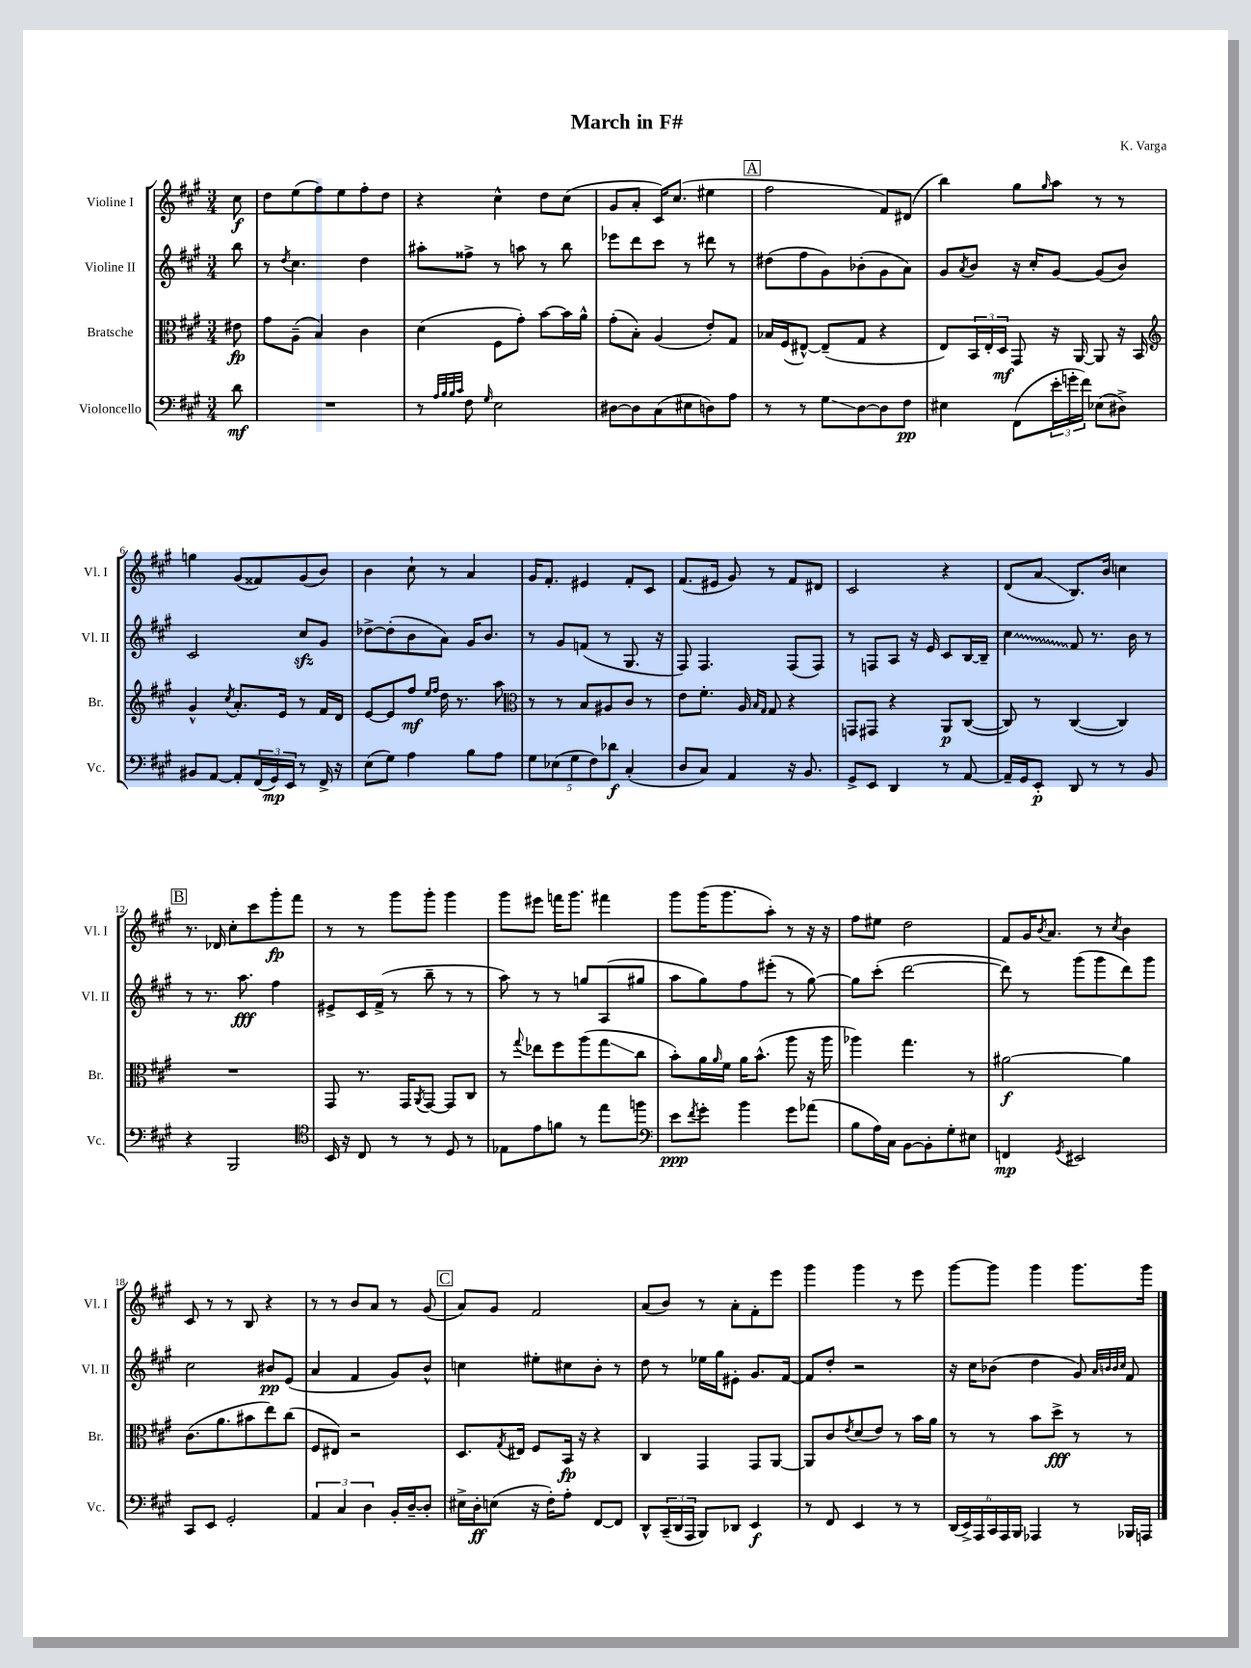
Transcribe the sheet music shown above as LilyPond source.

\header { title = "March in F#" composer = "K. Varga" }
<<
\new StaffGroup <<
\new Staff = "s0" \with { instrumentName = "Violine I" shortInstrumentName = "Vl. I" } {
    \clef treble \key a \major \numericTimeSignature \time 3/4 \partial 8
    cis''8\f |
    d''8 e''8( fis''8) e''8 fis''8-. d''8 |
    r4 cis''4-^ d''8 cis''8( |
    gis'8 a'8-. cis'16) cis''8.( eis''4 |
    \mark \markup { \box "A" } fis''2 fis'8) dis'8( |
    b''4) gis''8 \grace { gis''16 } a''8 r8 r8 |
    g''4 gis'8( fisis'8) gis'8( b'8) |
    b'4 cis''8-! r8 a'4 |
    gis'16 fis'8.-. eis'4 fis'8-. cis'8 |
    fis'8.( eis'16 gis'8) r8 fis'8 dis'8 |
    cis'2 r4 |
    d'8( a'8\glissando b8.) b'16 c''4 |
    \mark \markup { \box "B" } r8. des'16 cis''8-. cis'''8 gis'''8-.\fp fis'''8 |
    r8 r8 gis'''8 gis'''8-. gis'''4 |
    gis'''8 eis'''8 f'''16 gis'''8. fis'''4 |
    gis'''8 gis'''16( gis'''8. a''8-.) r8 r16 r16 |
    fis''8 eis''8 d''2 |
    fis'8 gis'16 \acciaccatura { b'8 } a'8. r8 \acciaccatura { cis''8 } b'4 |
    cis'8 r8 r8 b8 r4 |
    r8 r8 b'8 a'8 r8 gis'8( |
    \mark \markup { \box "C" } a'8) gis'8 fis'2 |
    a'8( b'8) r8 a'8-. fis'8-. e'''8 |
    gis'''4 gis'''4 r8 e'''8 |
    gis'''8~ gis'''8 gis'''4 gis'''8. gis'''16 \bar "|." |
}
\new Staff = "s1" \with { instrumentName = "Violine II" shortInstrumentName = "Vl. II" } {
    \clef treble \key a \major \numericTimeSignature \time 3/4 \partial 8
    b''8 |
    r8 \acciaccatura { d''8 } cis''4. d''4 |
    ais''8-. fisis''8-> r8 a''8 r8 b''8 |
    ees'''8 d'''8 cis'''8 r8 dis'''8 r8 |
    \mark \markup { \box "A" } dis''8( fis''8 gis'8) bes'8-.( gis'8 a'8) |
    gis'8 \acciaccatura { a'8 } b'8 r16 cis''16-. gis'8~ gis'8( b'8) |
    cis'2 cis''8\sfz gis'8 |
    des''8~-> des''8-.( b'8 a'8) gis'16 b'8. |
    r8 gis'8 f'8( r8 gis8. r16 |
    fis8) fis4. fis8( fis8) |
    r8 f8 a8 r16 e'16 cis'8 b16~ b16-- |
    \once \override Glissando.style = #'zigzag cis''4\glissando fis'8 r8. b'16 r8 |
    \mark \markup { \box "B" } r8 r8. a''8.\fff fis''4 |
    eis'8-> cis'16 fis'16->( r8 b''8-- r8 r8 |
    a''8) r8 r8 g''8 a8( gis''8 |
    a''8 gis''8) fis''8 eis'''8-.( r8 gis''8~) |
    gis''8 cis'''8-.( d'''2~ |
    d'''8) r8 gis'''8( gis'''8 d'''8) gis'''8 |
    cis''2 bis'8\pp e'8( |
    a'4 fis'4 gis'8) b'8-^ |
    \mark \markup { \box "C" } c''4 eis''8-. cis''8 b'8-. r8 |
    d''8 r8 ees''16 gis''16 eis'8-. gis'8. fis'16~ |
    fis'8 d''8-. r2 |
    r16 cis''16 bes'8( d''4 gis'8) \grace { a'32 b'32 b'32 cis''32 } fis'8 \bar "|." |
}
\new Staff = "s2" \with { instrumentName = "Bratsche" shortInstrumentName = "Br." } {
    \clef alto \key a \major \numericTimeSignature \time 3/4 \partial 8
    eis'8\fp |
    gis'8 a8--( b4) cis'4 |
    d'4( fis8 gis'8-.) b'8~ b'16 a'16-^ |
    gis'8-.( b8-.) a4( e'8-.) gis8 |
    \mark \markup { \box "A" } bes16 fis16( eis8~-^) eis8--( gis8 r4 |
    e8) \tuplet 3/2 { b,16 e16-. d16\mf } gis,8 r16 a,16~ a,8 r16 b,16 |
    \clef treble gis'4-^ \acciaccatura { cis''8 } a'8.-. e'16 r8 fis'16 d'16 |
    e'8~ e'8 fis''8\mf \grace { e''16 fis''16 } d''16 r8. a''8 |
    \clef alto r8 r8 b8 ais8 cis'8 r8 |
    e'8 fis'8.-. a16 \grace { b16 gis16 } gis8 r4 |
    g,8 gis,8 r4 a,8\p cis8~( |
    cis8) r8 cis4~( cis4) |
    \mark \markup { \box "B" } R2. |
    gis,8 r8. gis,16 \acciaccatura { a,8 } gis,8~ gis,8 cis8 |
    r8 \appoggiatura { gis''8 } ees''8 fis''8 a''8( gis''8\glissando cis''8 |
    b'8-.) a'16 \grace { a'16 } fis'16 a'16 b'8.-^( a''8 r16 a''16 |
    aes''4) gis''4. r8 |
    ais'2~\f ais'4 |
    cis'8.( a'8. bis'8 e''8) cis''8( |
    fis8 eis8) r2 |
    \mark \markup { \box "C" } d8. \acciaccatura { gis8 } eis16 fis8 b,16\fp r16 r4 |
    cis4 gis,4 gis,8 a,8~ |
    a,8 cis'8 \acciaccatura { e'8 } d'8( e'8) r8 b'16 a'16 |
    r8 r8 b'8 d''8->\fff r8 r8 \bar "|." |
}
\new Staff = "s3" \with { instrumentName = "Violoncello" shortInstrumentName = "Vc." } {
    \clef bass \key a \major \numericTimeSignature \time 3/4 \partial 8
    d'8\mf |
    R2. |
    r8 \grace { a32 b32 b32 cis'32 } fis8 \grace { gis16 } e2 |
    dis8~ dis8 cis8( eis8 d8) a8 |
    \mark \markup { \box "A" } r8 r8 gis8\glissando d8~ d8 fis8\pp |
    eis4 fis,8( \tuplet 3/2 { e'16-. g'16-. fis'16) } ees8( dis8->) |
    bis,8 a,8~ a,8-. \tuplet 3/2 { fis,16( gis,16\mp) e,16 } r8 fis,16-> r16 |
    e8( gis8) a4 b8 a8 |
    \tuplet 5/4 { gis8 ees8( gis8 fis8) des'8\f } cis4-.( |
    d8 cis8) a,4 r16 b,8. |
    gis,8-> e,8 d,4 r8 a,8~ |
    a,16-- gis,16 e,8-.\p d,8 r8 r8 b,8 |
    \mark \markup { \box "B" } r4 b,,2 |
    \clef tenor b,16 r16 cis8 r8 r8 d8 r8 |
    ees8 e'8 f'8 r8 e''8 f''8 |
    \clef bass e'8\ppp \acciaccatura { fis'8 } gis'8-. b'4 gis'8 aes'8( |
    b8 a16) cis16 b,8~ b,8-. gis8-. eis8 |
    f,4\mp \acciaccatura { gis,8 } eis,2 |
    cis,8 e,8 gis,2-. |
    \tuplet 3/2 { a,4 cis4 d4 } b,16-. d16~-- d8-. |
    \mark \markup { \box "C" } eis16-> d16-.\ff e8( r16 fis16-.) a8-. fis,8~ fis,8 |
    d,8-^ \tuplet 3/2 { cis,16--( d,16 a,,16 } b,,8) des,8 e,4\f |
    r8 fis,8 e,4 r8 r8 |
    \tuplet 6/4 { d,16( e,16->) a,,16 cis,16 a,,16 b,,16 } aes,,4 r8 bes,,16 a,,16 \bar "|." |
}
>>
>>
